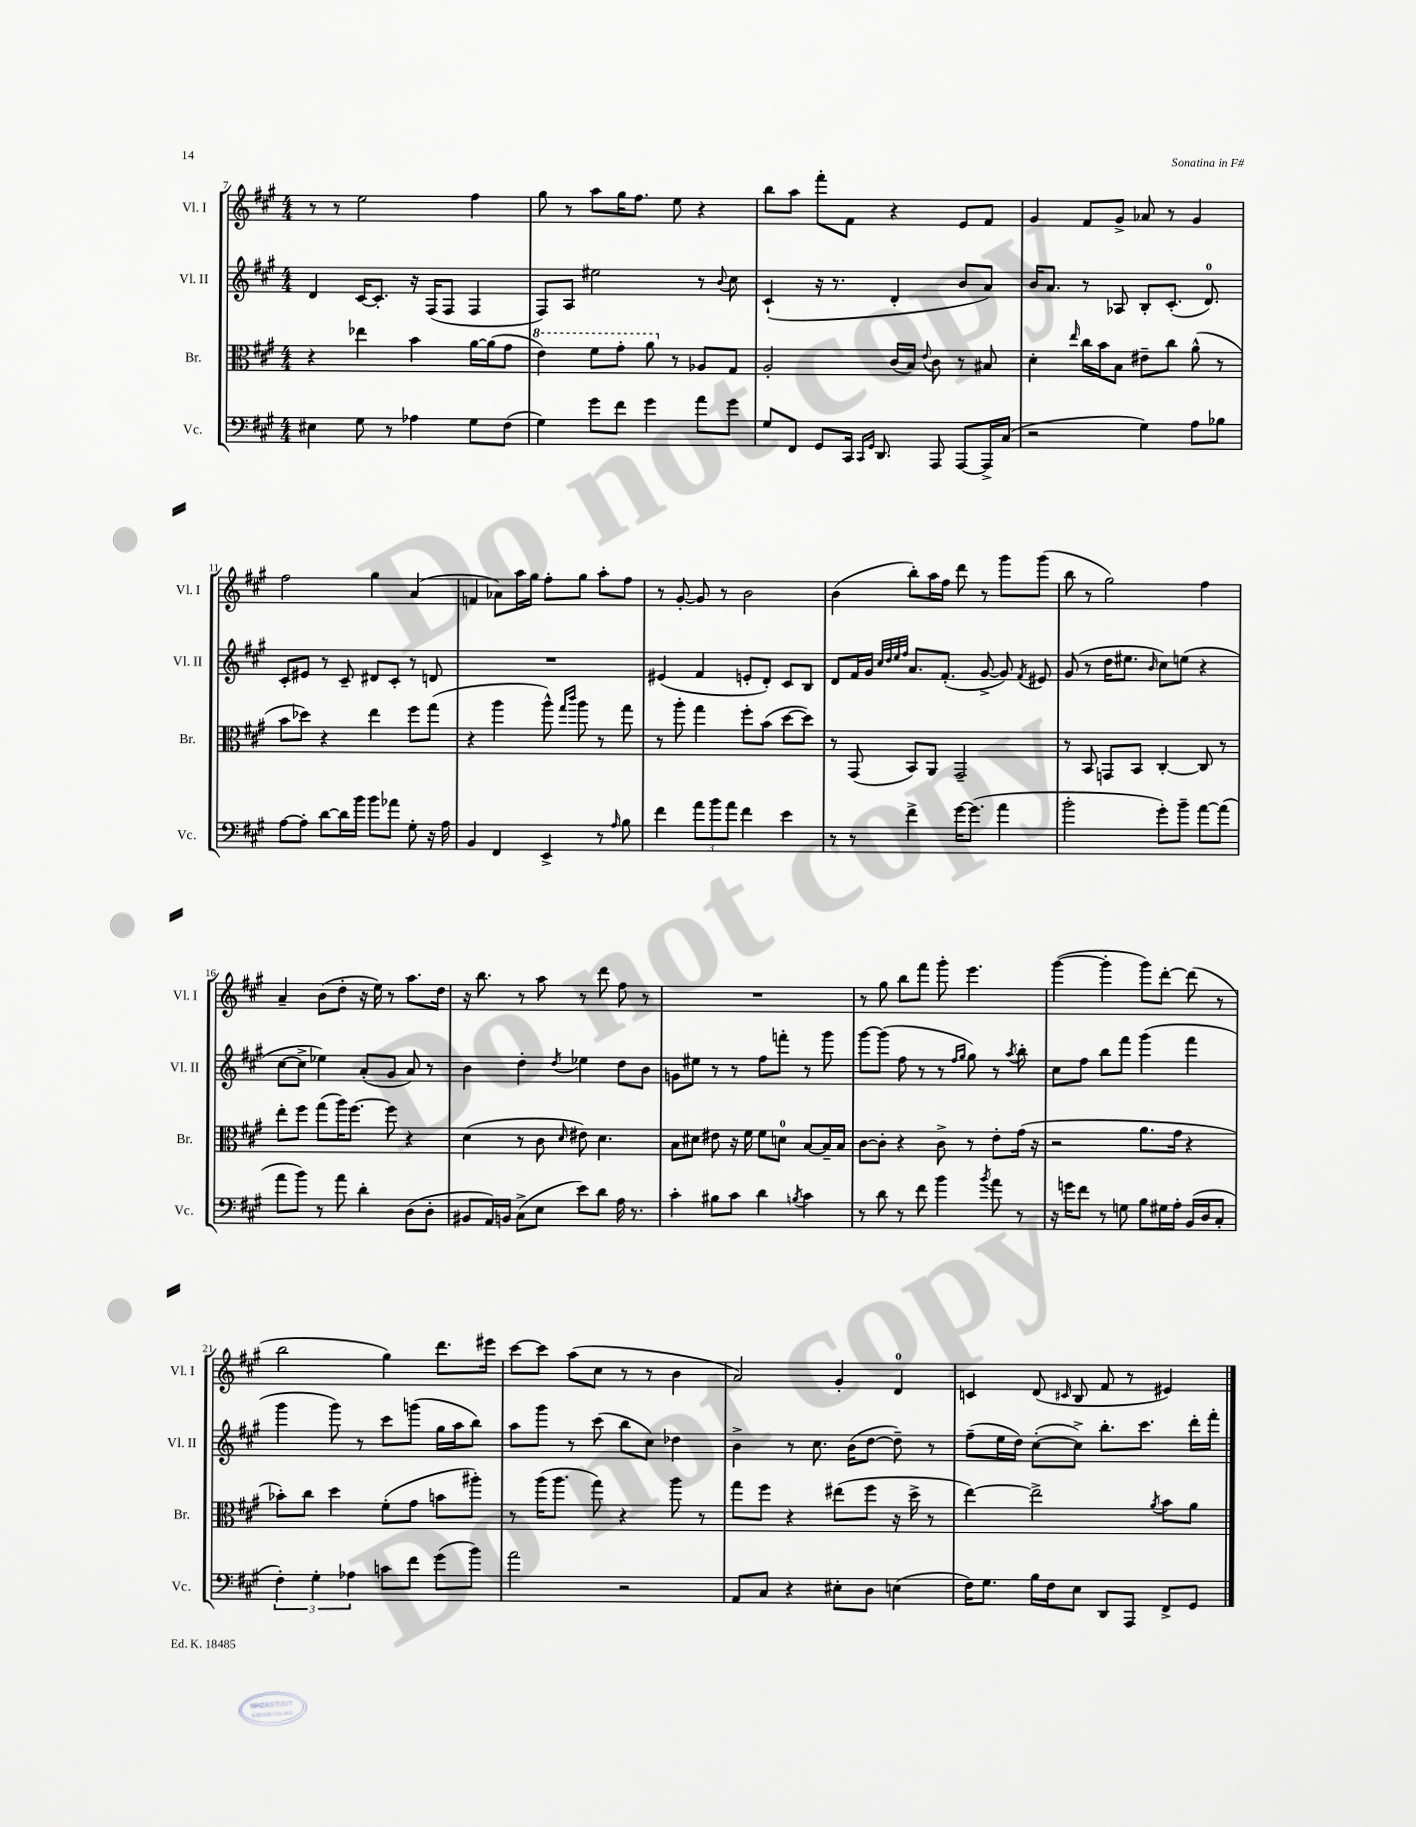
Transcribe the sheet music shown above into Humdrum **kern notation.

**kern	**kern	**kern	**kern
*staff4	*staff3	*staff2	*staff1
*clefF4	*clefC3	*clefG2	*clefG2
*k[f#c#g#]	*k[f#c#g#]	*k[f#c#g#]	*k[f#c#g#]
*M4/4	*M4/4	*M4/4	*M4/4
4E#	4r	4d	8r
.	.	.	8r
8G#	4ee-	[16c#	2ee
.	.	8.c#']	.
8r	.	.	.
4A-	4b	16r	.
.	.	(16F#	.
.	.	8F#	.
8G#	[16a	4F#	4ff#
.	(16a]	.	.
(8F#	8g#	.	.
=	=	=	=
4G#)	4ee)	8F#)	8gg#
.	.	8A	8r
8g#	8ff#	2ee#	8aa
8f#	8gg#'	.	16gg#
.	.	.	8.ff#
4g#	8aa	.	.
.	8r	.	8ee
8a	8A-	8r	4r
.	.	8qqb	.
8g#	8G#	8cc#	.
=	=	=	=
8G#	2A'	(4c#`	8bb
8FF#	.	.	8aa
8GG#	.	16r	8fff#'
.	.	8.r	.
16CC#	.	.	8f#
16qqCC#	.	.	.
16qqGG#	.	.	.
8.DD	.	.	.
.	(16c#	4d'	4r
.	16B)	.	.
.	8qqe	.	.
8AAA	8c#	.	.
[8AAA	8r	8b	8e
16AAA^]	8B#	8a)	8f#
(16C#	.	.	.
=	=	=	=
2r	4d'	16b	4g#
.	.	8.a	.
.	16qqee	.	.
.	16cc#	8r	8f#
.	16b	.	.
.	8B	8A-	8g#^
4G#)	8e#~	8B'	8a-
.	8cc#	(8.c#'	8r
8A	(8a^^	.	4g#
.	.	8.d)	.
8B-	8r	.	.
=	=	=	=
[8A	8b	8c#'	2ff#
8A']	8dd-)	8e#	.
[8d	4r	8r	.
16d]	.	8c#~	.
16b	.	.	.
8b	4ee	8d#	4gg#
8a-	.	8c#'	.
8G#'	8ff#	8r	(4a
16r	(8gg#	8d	.
16A	.	.	.
=	=	=	=
4BB	4r	1r	4f
4FF#	4aa	.	8a-)
.	.	.	16aa
.	.	.	16gg#
4EE^	8aa^^)	.	8ff#'
.	16qqgg#	.	.
.	16qqccc#	.	.
.	8aa	.	8gg#
8r	8r	.	8aa'
16qqA	.	.	.
8B	8gg#	.	8ff#
=	=	=	=
4f#	8r	(4e#	8r
.	8aa'	.	[8g#'
12a	4gg#	4f#	8g#]
12b	.	.	.
.	.	.	8r
12a	.	.	.
4f#	8ff#'	8e'	2b
.	(8b	8d')	.
4e	[8dd	8c#	.
.	8dd])	8B	.
=	=	=	=
8r	8r	8d	(4b
8r	(8GG#	16f#	.
.	.	16g#	.
.	.	32qqcc#	.
.	.	32qqdd	.
.	.	32qqee	.
.	.	32qqff#	.
4f#^	8BB)	8.a	8bb')
.	8AA	.	16aa
.	.	(8.f#'	16ff#
[16g#	2GG#~	.	8ddd
(8.g#]	.	.	.
.	.	[8g#^	8r
4a	.	8g#])	8ggg#
.	.	8qf#	.
.	.	8e#	(8ggg#
=	=	=	=
2b'	8r	(8g#	8bb
.	8BB	8r	8r
.	8GG	16dd	2gg#)
.	.	8.ee#	.
.	8BB	.	.
.	.	16qqb	.
8g#')	[4C#'	8cc#)	.
8b~	.	(8ee	.
[8a	8C#]	4r	4ff#
(8a]	8r	.	.
=	=	=	=
8a	8ee'	[8cc#	4a~
8b)	8ff#	8cc#^]	.
8r	(8gg#	4ee-)	(8b
8a	16aa)	.	8dd'
.	[8.ff#	.	.
4d'	.	(8a'	16r
.	.	.	16ee)
.	8ff#]	8g#	8r
(8D	4r	8a)	8.aa
8D'	.	8r	.
.	.	.	16dd
=	=	=	=
8BB#	(4d	4b	16r
.	.	.	8.bb
16AA)	.	.	.
16BB	.	.	.
(8C#^	8r	4dd'	8r
8E	8c#	.	8aa
.	16qqd	8qdd	.
8e)	8e#)	4ee-	8r
8d	4.d	.	8ddd
16A	.	8dd	8ff#
8.r	.	.	.
.	.	8b	8r
=	=	=	=
4c#'	8B	8g	1r
.	8d#	8ee#	.
8B#	8e#	8r	.
8c#	16r	8r	.
.	16f#	.	.
4d	8f#	8ff#	.
.	8d	8fff'	.
8qB	.	.	.
4c#	[8B	8r	.
.	16B~]	8ggg#	.
.	16B	.	.
=	=	=	=
8r	[8c#	[8ggg#	8r
8d	8c#']	(8ggg#]	8gg#
8r	4r	8ff#	8bb
8f#	.	8r	8fff#
4b	8c#^	8r	8ggg#'
.	.	16qqff#	.
.	.	16qqgg#	.
.	8r	8gg#)	4.eee
8qb	.	.	.
8a	8e'	8r	.
.	.	8qaa	.
8r	(16g#	8bb'	.
.	16r	.	.
=	=	=	=
16r	2r	8cc#	([4ggg#
16g	.	.	.
8f#	.	8ff#	.
8r	.	8bb	4ggg#']
8G	.	8fff#	.
8B	8.a	(4ggg#	8ggg#)
16G#	.	.	[8ddd'
16A'	16g#	.	.
(16BB	4r	4fff#	(8ddd]
16D	.	.	.
8C#'	.	.	8r
=	=	=	=
6F#')	8b-')	4ggg#	2bb
.	8cc#	.	.
6G#'	.	.	.
.	4dd	8ggg#)	.
6A-	.	.	.
.	.	8r	.
8c	(8f#'	8ccc#	4gg#)
8f#	8g#	(8ggg	.
(8g#	8b	16gg#	8.ddd
.	.	16aa	.
8b)	8aa#')	8bb)	.
.	.	.	16eee#
=	=	=	=
2a	8r	8aa	[8ccc#
.	(16aa	8ggg#	8ccc#]
.	8.aa	.	.
.	.	8r	(8aa
.	8gg#)	(8ccc#	8cc#
2r	4r	8bb	8r
.	.	8cc#)	8r
.	8aa	4dd-	4b
.	8r	.	.
=	=	=	=
8AA	8gg#	4b^	2a)
8C#	8ff#	.	.
4r	4r	8r	.
.	.	8.cc#	.
8E#'	(8ee#	.	4g#'
.	.	(16b	.
8D	8ff#	[8dd	.
(4E	16r	8dd~])	4d
.	16dd^	.	.
.	8r	8r	.
=	=	=	=
16F#)	[4ee)	(8ff#~	4c
8.G#	.	.	.
.	.	16ee	.
.	.	16dd)	.
16B	2ee^]	([8cc#'	(8d
16F#	.	.	.
.	.	.	16qqc#
8E	.	8cc#^])	8B
8DD	.	8.bb'	8f#
8AAA	.	.	8r
.	.	8.ccc#	.
.	8qa	.	.
8FF#^	8b	.	4e#)
8GG#	8a	16ddd'	.
.	.	16fff#'	.
==	==	==	==
*-	*-	*-	*-
